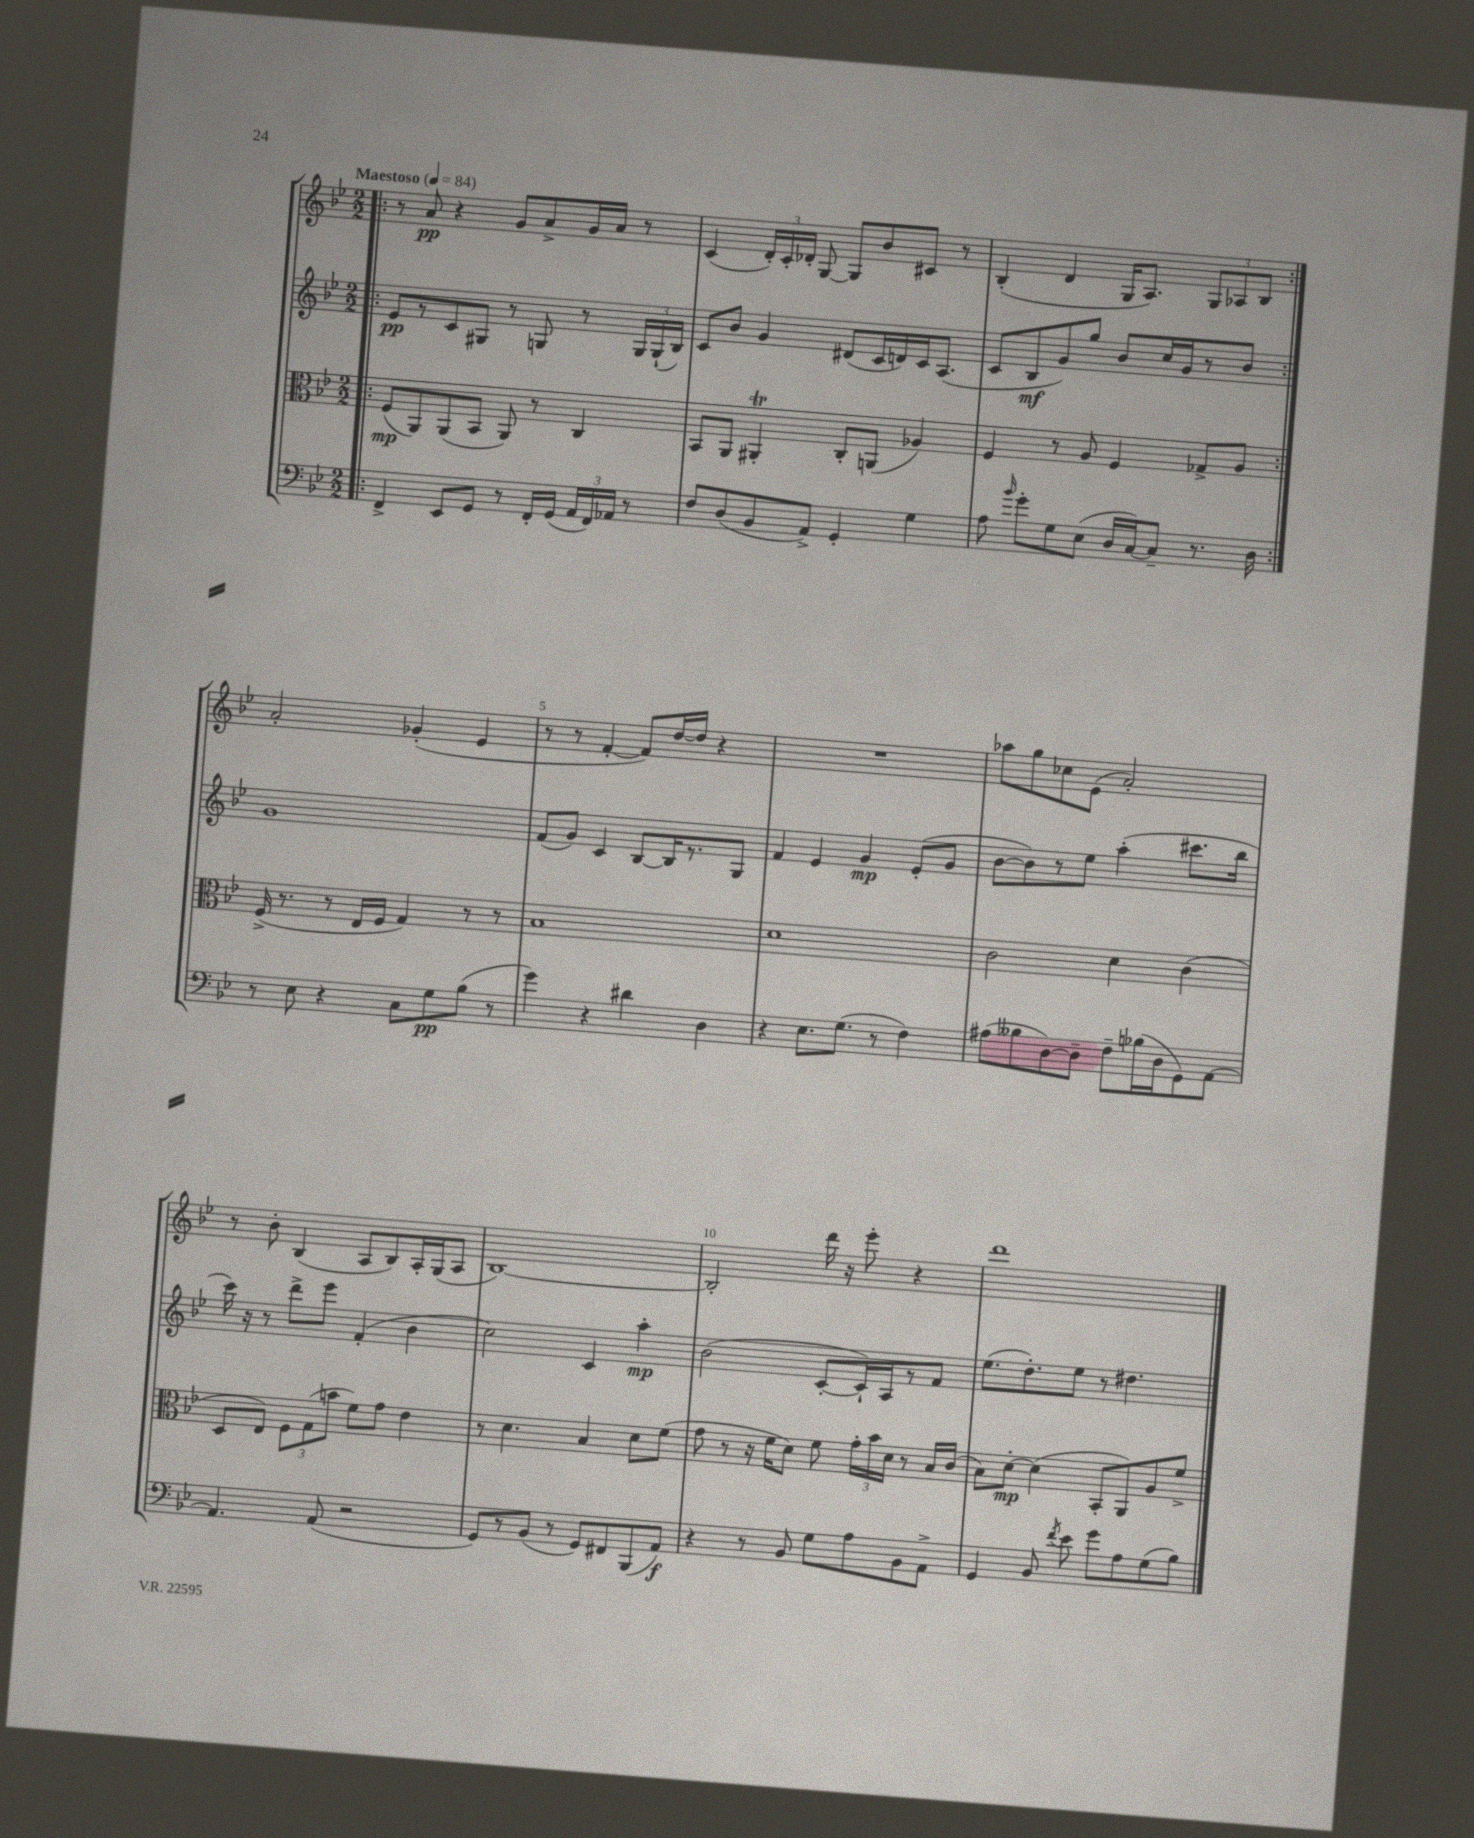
<<
\new StaffGroup <<
\new Staff = "s0" {
    \clef treble \key bes \major \numericTimeSignature \time 2/2 \tempo "Maestoso" 4 = 84
    \autoBeamOff \repeat volta 2 { \bar ".|:" r8 a'8\pp r4 g'8[ a'8-> g'16 a'16] r8 |
    c'4( \tuplet 3/2 { d'16[-.) c'16-. des'16]-. } g8~ g8[ bes'8 cis'8] r8 |
    bes4-.( d'4 g16[ a8.]) \tuplet 3/2 { g8[ aes8 bes8] } | }
    a'2-. ges'4-.( ees'4 |
    r8 r8 f'4~-. f'8[) d''16~ d''16] r4 |
    R1 |
    aes''8[ g''8 ces''8 ees'8]( a'2-.) |
    r8 bes'8-. bes4( a8[ bes8) a16-. g16( a8] |
    bes1~) |
    bes2-. d'''16 r16 ees'''8-. r4 |
    d'''1 \bar "|." |
}
\new Staff = "s1" {
    \clef treble \key bes \major \numericTimeSignature \time 2/2
    \autoBeamOff \repeat volta 2 { \bar ".|:" ees'8[\pp r8 c'8 gis8] r8 g8 r8 \tuplet 3/2 { g16[ g16-!( bes16]) } |
    c'8[ bes'8] g'4 dis'8[( c'16 d'16) c'16 a8.]( |
    c'8[ bes8\mf g'8) g''8] bes'8[ c''16 g'16 r8 bes'8] | }
    g'1 |
    f'8[( g'8]) c'4 bes8[~ bes16 r8. g8] |
    f'4 ees'4 g'4\mp ees'8[-.( g'8] |
    bes'8[~ bes'8) r8 ees''8] a''4-.( cis'''8.[ bes''16] |
    c'''16) r16 r8 d'''8[-> ees'''8] f'4-.( bes'4 |
    c''2) c'4 a''4-.\mp |
    bes'2( c'8[~-. c'16-!) a16 r8 f'8] |
    ees''8.[( d''8.-.) ees''8] r8 dis''4. \bar "|." |
}
\new Staff = "s2" {
    \clef alto \key bes \major \numericTimeSignature \time 2/2
    \autoBeamOff \repeat volta 2 { \bar ".|:" f8[\mp( a,8) a,8( bes,8] a,8) r8 c4 |
    bes,8[ a,8] ais,4-.\trill c8[-. a,8]( aes4) |
    f4 r8 a8 f4 ges8[-> a8] | }
    f16->( r8. r8 ees16[ f16] g4) r8 r8 |
    bes1 |
    d'1 |
    c'2 d'4 c'4( |
    d8[ ees8]) \tuplet 3/2 { f8[ g8( b'8] } f'8[) g'8] ees'4 |
    r8 d'4. bes4 d'8[ f'8]( |
    g'8 r8 r16 f'16[ d'8]) f'8 \tuplet 3/2 { g'16[-. bes'16 d'16] } r8 bes16[ c'16]( |
    bes8[) d'8]~-.\mp d'4( bes,8[-. a,8) a8 f'8]-> \bar "|." |
}
\new Staff = "s3" {
    \clef bass \key bes \major \numericTimeSignature \time 2/2
    \autoBeamOff \repeat volta 2 { \bar ".|:" f,4-> ees,8[ g,8] r8 f,16[-. g,16]( \tuplet 3/2 { a,16[ f,16) aes,16] } r8 |
    f8[ d8( bes,8 a,8]->) g,4-. g4 |
    a8 \grace { bes'16 } g'8[-. g8 ees8]( d16[ c16~) c8]-- r8. d16 | }
    r8 ees8 r4 c8[ g8\pp bes8]( r8 |
    g'4) r4 dis'4 d4 |
    r4 ees8.[ g8.]( r8 f4) |
    ais8[( beses8 d8~) d8]-- f8[-- bes16( d16 g,8) a,8]~ |
    a,4. a,8( r2 |
    g,8[) r8 bes,8]( r8 g,8[) fis,8 bes,,8( a,8]\f) |
    r4 r8 bes,8 g8[ a8 bes,8 a,8]-> |
    g,4 bes,8 \acciaccatura { f'8 } ees'8 g'8[ a8 g8( bes8]) \bar "|." |
}
>>
>>
\layout { \context { \Score \override BarNumber.break-visibility = ##(#f #t #t) barNumberVisibility = #(every-nth-bar-number-visible 5) } }
